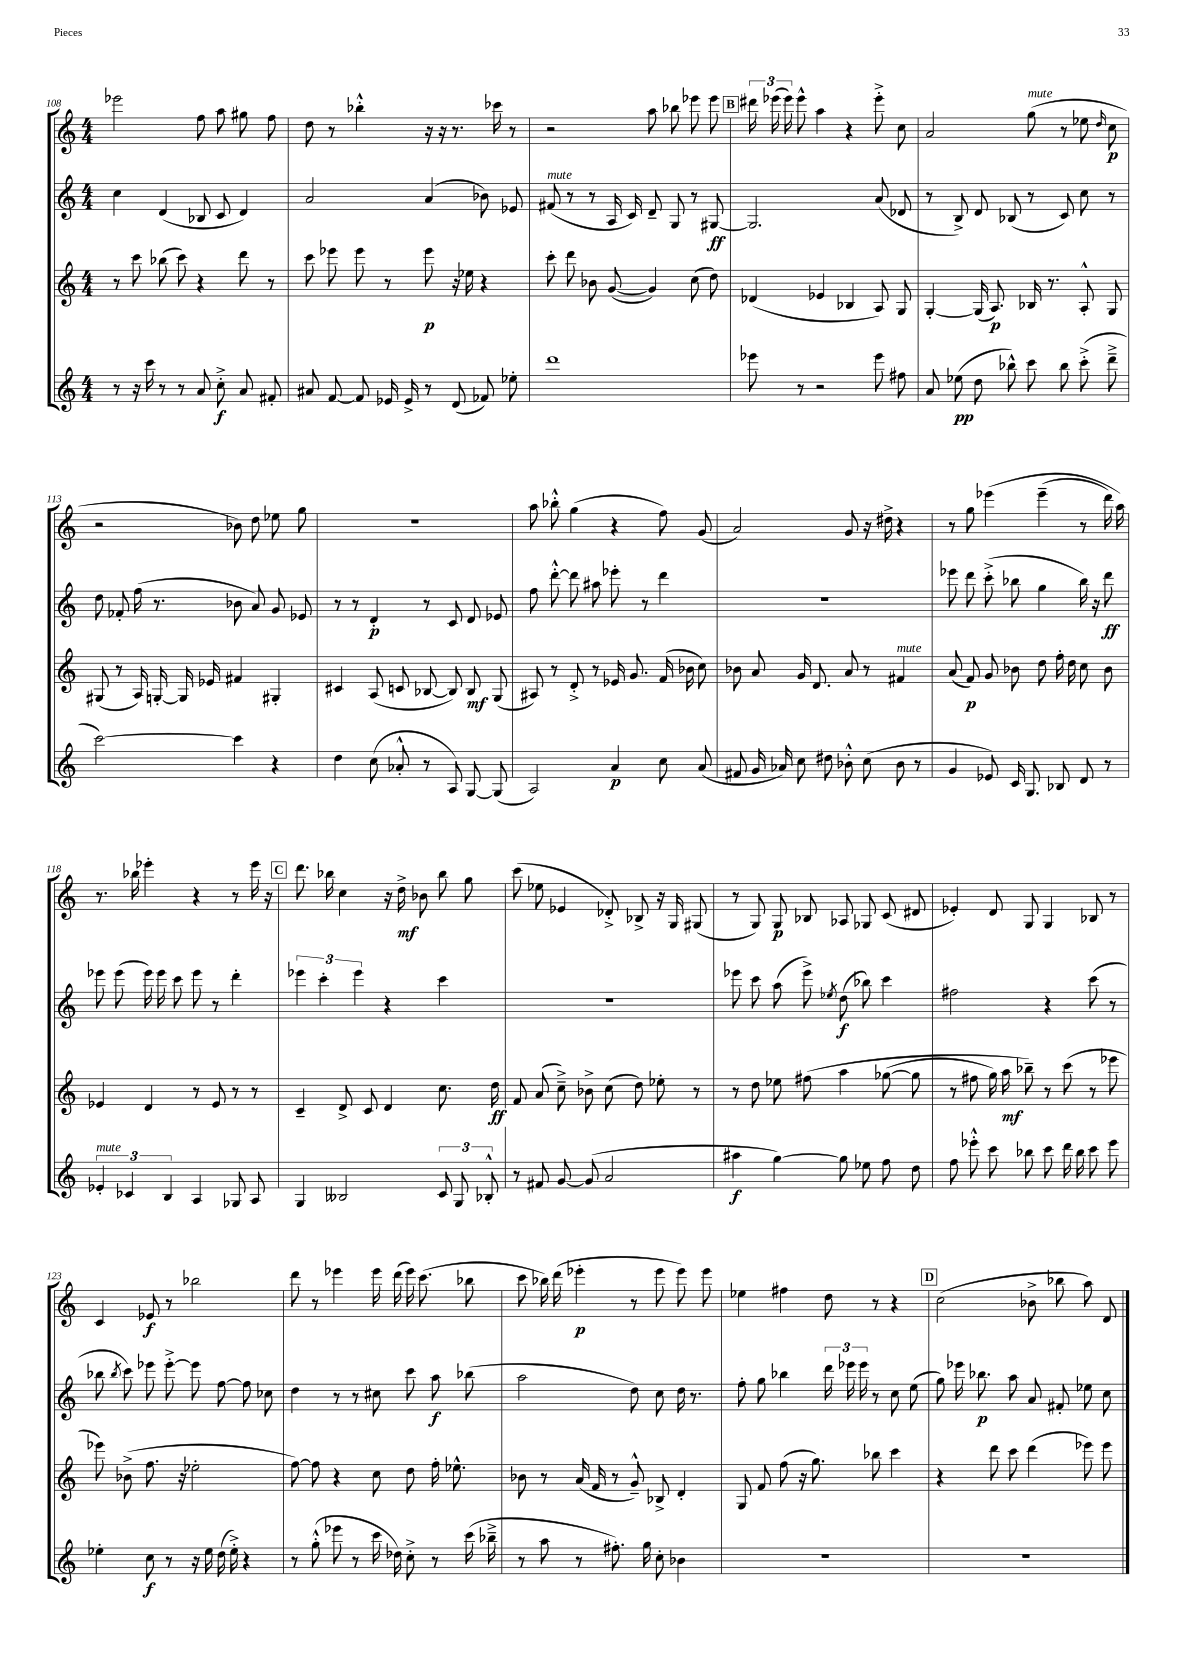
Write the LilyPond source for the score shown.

<<
\new StaffGroup <<
\new Staff = "s0" {
    \clef treble \key c \major \numericTimeSignature \time 4/4
    \autoBeamOff ees'''2 f''8 a''8 gis''8 f''8 |
    d''8 r8 bes''4-.-^ r16 r16 r8. ces'''16 r8 |
    r2 a''8 bes''8 ees'''8 ees'''8 |
    \mark \markup { \box "B" } \tuplet 3/2 { dis'''16 ees'''16( ees'''16) } ees'''8-^ a''4 r4 ees'''8-.-> c''8 |
    a'2 g''8^\markup { \italic "mute" }( r8 ees''8 \grace { d''16 } c''8\p |
    r2 bes'8) d''8 ees''8 g''8 |
    R1 |
    a''8 bes''8-.-^ g''4( r4 f''8) g'8( |
    a'2) g'8 r16 dis''16-> r4 |
    r8 g''8 ees'''4\( ees'''4--( r8 d'''16) a''16\) |
    r8. bes''16 ees'''4-. r4 r8 ees'''16 r16 |
    \mark \markup { \box "C" } d'''8. bes''16 c''4 r16 d''16->\mf bes'8 bes''8 g''8 |
    c'''8( ees''8 ees'4 des'8-.->) bes8-> r16 g16 gis8( |
    r8 g8) g8\p bes8 aes8 ges8 c'8( dis'8 |
    ees'4-.) d'8 g8 g4 bes8 r8 |
    c'4 ees'8\f r8 bes''2 |
    d'''8 r8 ees'''4 ees'''16 d'''16( ees'''16) c'''8.( bes''8 |
    c'''8 bes''16) d'''16( ees'''4-.\p r8 ees'''8 ees'''8) ees'''8 |
    ees''4 fis''4 d''8 r8 r4 |
    \mark \markup { \box "D" } c''2( bes'8-> bes''8 a''8) d'8 \bar "|." |
}
\new Staff = "s1" {
    \clef treble \key c \major \numericTimeSignature \time 4/4
    \autoBeamOff c''4 d'4( bes8 c'8 d'4) |
    a'2 a'4( bes'8) ees'8 |
    fis'8^\markup { \italic "mute" }( r8 r8 a16 c'16) d'8-- g8 r8 gis8~\ff |
    \mark \markup { \box "B" } gis2. a'8( des'8 |
    r8 b8->) d'8 bes8( r8 c'8) c''8 r8 |
    d''8 fes'8-. f''16( r8. bes'8 a'8) g'8 ees'8 |
    r8 r8 d'4-.\p r8 c'8 d'8 ees'8 |
    f''8 d'''8~-.-^ d'''8 ais''8 ees'''8-. r8 d'''4 |
    R1 |
    ees'''8 d'''8 c'''8-.->( bes''8 g''4 bes''16) r16 d'''8\ff |
    ees'''8 ees'''8( ees'''16) ees'''16 c'''8 ees'''8 r8 d'''4-. |
    \mark \markup { \box "C" } \tuplet 3/2 { ees'''4 c'''4-. ees'''4 } r4 c'''4 |
    R1 |
    ees'''8 c'''8 a''8( ees'''8->) \acciaccatura { ees''8 } d''8\f( bes''8) c'''4 |
    fis''2 r4 c'''8( r8 |
    bes''8 \acciaccatura { bes''8 } c'''8) ees'''8 ees'''8~-.-> ees'''8 f''8~ f''8 ces''8 |
    d''4 r8 r8 cis''8 c'''8 a''8\f bes''8( |
    a''2 d''8) c''8 d''16 r8. |
    f''8-. g''8 bes''4 \tuplet 3/2 { d'''16 ees'''16 ees'''16 } r8 c''8 e''8( |
    \mark \markup { \box "D" } g''8) ees'''16 bes''8.\p a''8 a'8 fis'8-. ees''8 c''8 \bar "|." |
}
\new Staff = "s2" {
    \clef treble \key c \major \numericTimeSignature \time 4/4
    \autoBeamOff r8 c'''8 bes''8( c'''8) r4 d'''8 r8 |
    c'''8 ees'''8 ees'''8 r8 ees'''8\p r16 ees''16 r4 |
    c'''8-. d'''8 bes'8 g'8~( g'4) c''8( d''8) |
    \mark \markup { \box "B" } des'4( ees'4 bes4 a8) g8 |
    g4~-. g16( a8.\p) bes16 r8. a8-.-^ g8 |
    gis8( r8 a16) g16~-. g16 ees'16 fis'4 gis4-. |
    cis'4 a8( c'8 bes8~ bes8) bes8\mf g8( |
    ais8) r8 d'8-.-> r8 ees'16 g'8. f'16( bes'16 c''8) |
    bes'8 a'8 g'16 d'8. a'8 r8 fis'4^\markup { \italic "mute" } |
    a'8( f'8\p) g'8 bes'8 d''8 f''16-. d''16 c''8 bes'8 |
    ees'4 d'4 r8 ees'8 r8 r8 |
    \mark \markup { \box "C" } c'4-- d'8-> c'8 d'4 c''8. d''16\ff |
    f'8 a'8( c''8--->) bes'8-> c''8( d''8) ees''8-. r8 |
    r8 d''8 ees''8 fis''8\( a''4 ges''8~( ges''8 |
    r8 fis''8 g''16) a''16\mf bes''8--\) r8 c'''8( r8 ees'''8 |
    ees'''8) bes'8->( f''8. r16 ees''2-. |
    f''8~) f''8 r4 c''8 d''8 f''16-. ees''8.-^ |
    bes'8 r8 a'16( f'16 r8 g'8---^) bes8-> d'4-. |
    g8 f'8 f''8( r16 g''8.) bes''8 c'''4 |
    \mark \markup { \box "D" } r4 d'''8 c'''8 d'''4( ees'''8) ees'''8 \bar "|." |
}
\new Staff = "s3" {
    \clef treble \key c \major \numericTimeSignature \time 4/4
    \autoBeamOff r8 r16 c'''16 r8 r8 a'8 c''8-.->\f a'8 fis'8-. |
    ais'8 f'8~ f'8 ees'16 ees'16-> r8 d'8( fes'8) ees''8-. |
    d'''1 |
    \mark \markup { \box "B" } ees'''8 r8 r2 ees'''8 fis''8 |
    a'8 ees''8\pp( d''8 bes''8-^) c'''8 bes''8 c'''8-.->( d'''8---> |
    c'''2~) c'''4 r4 |
    d''4 c''8( aes'8-.-^ r8 a8) g8~ g8( |
    a2) a'4\p c''8 a'8( |
    fis'8 g'16 aes'16) c''8 dis''8 bes'8-.-^ c''8( bes'8 r8 |
    g'4 ees'8) c'16 g8. bes8 d'8 r8 |
    \tuplet 3/2 { ees'4-.^\markup { \italic "mute" } ces'4 b4 } a4 ges8 a8 |
    \mark \markup { \box "C" } g4 beses2 \tuplet 3/2 { c'8 g8 bes8-.-^ } |
    r8 fis'8 g'8~ g'8( a'2 |
    ais''4\f g''4~) g''8 ees''8 f''8 d''8 |
    f''8 ees'''8-.-^ c'''8 bes''8 c'''8 d'''16 bes''16 c'''8 ees'''8 |
    ees''4-. c''8\f r8 r16 ees''16 d''16( ees''16-.->) r4 |
    r8 g''8-.-^( ees'''8 r8 c'''16 des''16) c''8-.-> r8 c'''16( bes''16---> |
    r8 a''8 r8 fis''8.-.) g''16 c''8-. bes'4 |
    R1 |
    \mark \markup { \box "D" } R1 \bar "|." |
}
>>
>>
\layout { \context { \Score currentBarNumber = #108 } }
